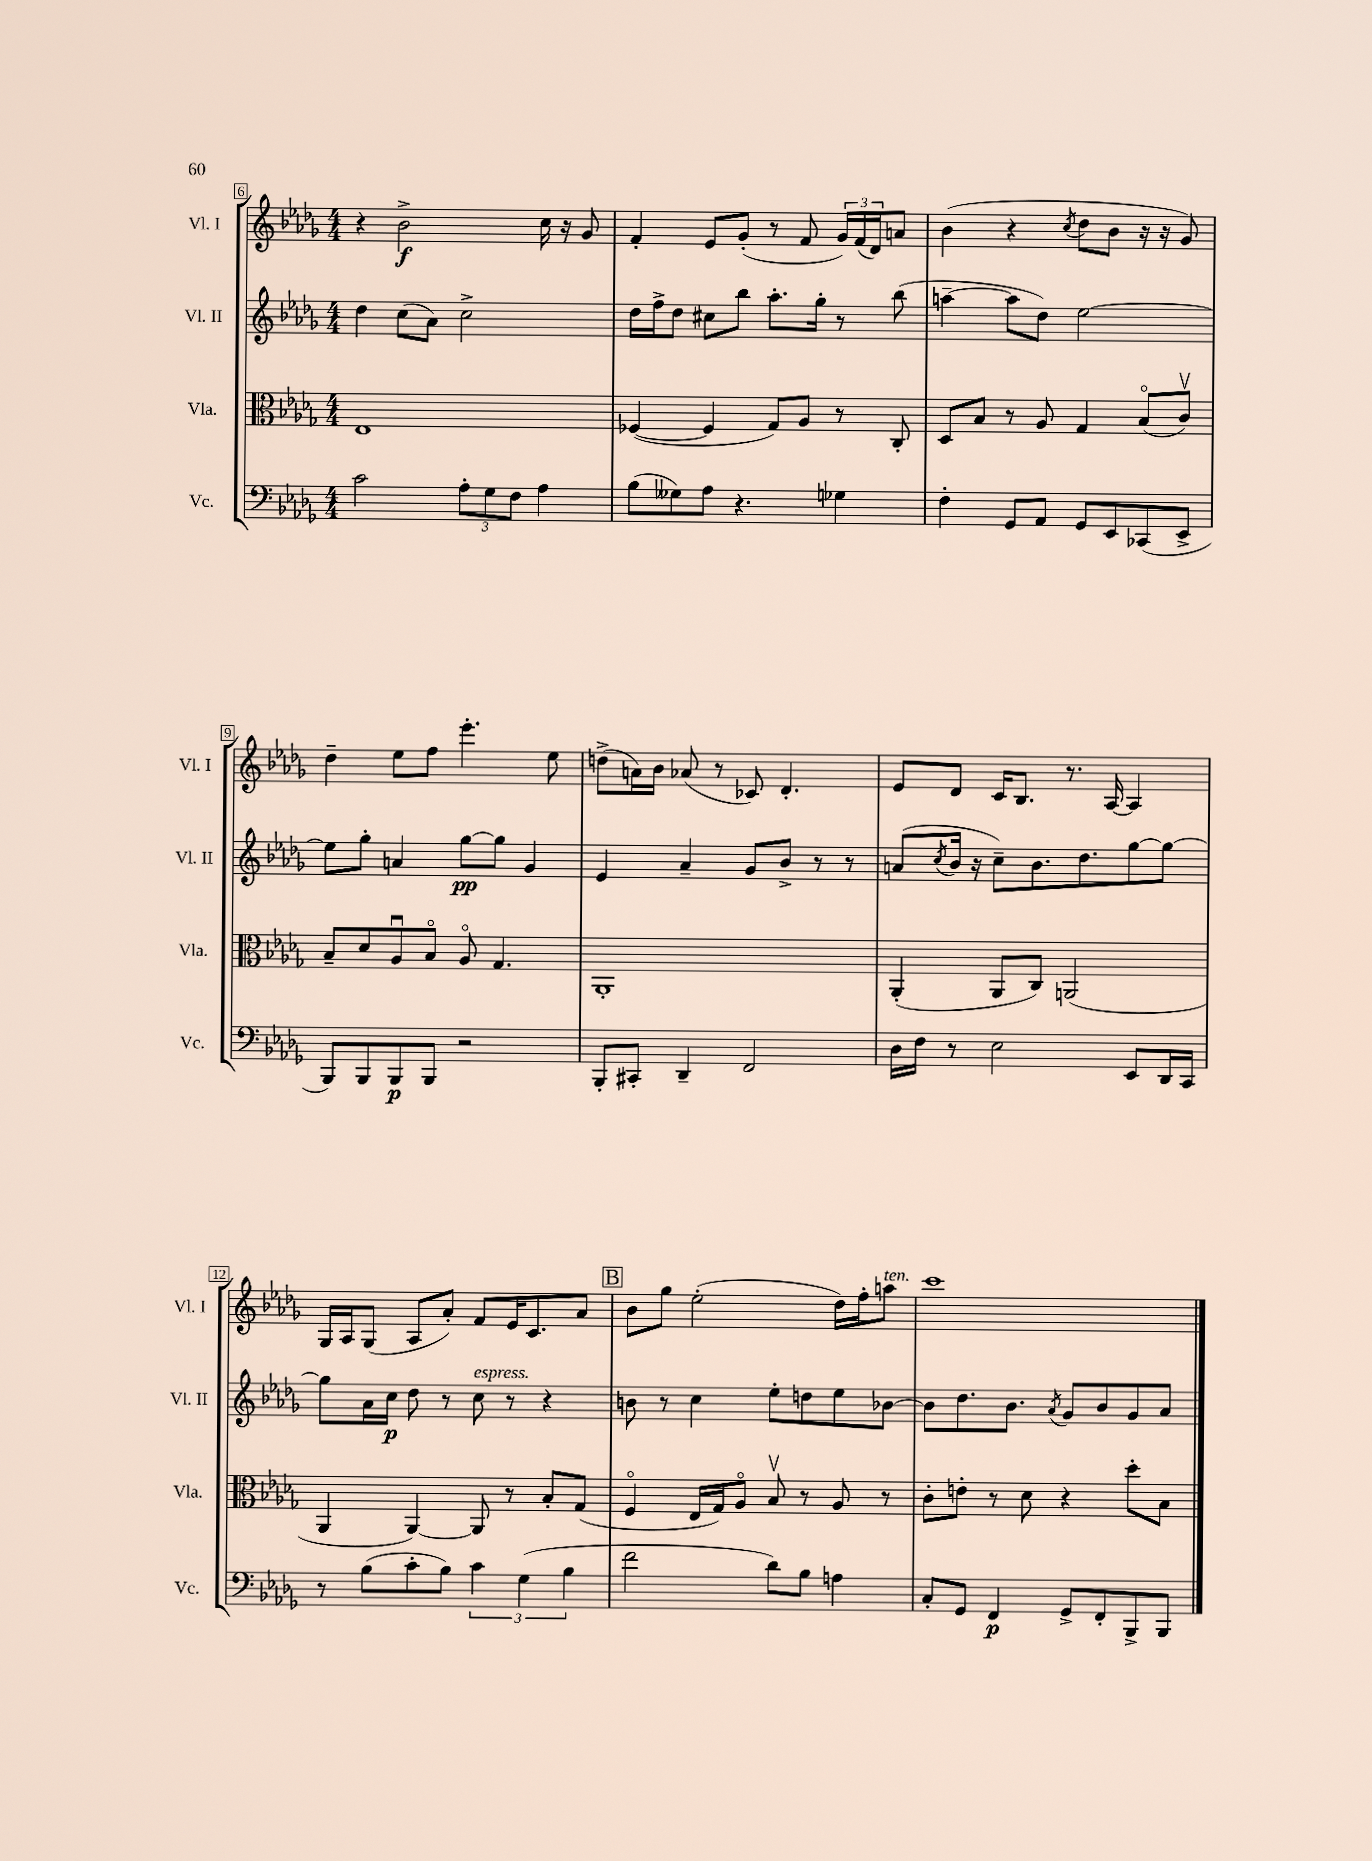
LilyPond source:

<<
\new StaffGroup <<
\new Staff = "s0" \with { instrumentName = "Vl. I" shortInstrumentName = "Vl. I" } {
    \clef treble \key des \major \numericTimeSignature \time 4/4
    r4 bes'2->\f c''16 r16 ges'8 |
    f'4-. ees'8 ges'8-.( r8 f'8 \tuplet 3/2 { ges'16) f'16( des'16) } a'8 |
    bes'4( r4 \acciaccatura { c''8 } des''8 bes'8 r16 r16 ges'8) |
    des''4-- ees''8 f''8 ees'''4.-. ees''8 |
    d''8->( a'16) bes'16 aes'8( r8 ces'8) des'4.-. |
    ees'8 des'8 c'16 bes8. r8. aes16~ aes4 |
    ges16 aes16 ges8( aes8 aes'8-.) f'8 ees'16 c'8. aes'8 |
    \mark \markup { \box "B" } bes'8 ges''8 ees''2-.( des''16) f''16-. a''8^\markup { \italic "ten." } |
    c'''1 \bar "|." |
}
\new Staff = "s1" \with { instrumentName = "Vl. II" shortInstrumentName = "Vl. II" } {
    \clef treble \key des \major \numericTimeSignature \time 4/4
    des''4 c''8( aes'8) c''2-> |
    des''16 f''16-> des''8 cis''8 bes''8 aes''8.-. ges''16-. r8 bes''8( |
    a''4~-- a''8 des''8) ees''2~ |
    ees''8 ges''8-. a'4 ges''8~\pp ges''8 ges'4 |
    ees'4 aes'4-- ges'8 bes'8-> r8 r8 |
    a'8( \acciaccatura { c''8 } bes'16 r16 c''8--) bes'8. des''8. ges''8~ ges''8~ |
    ges''8 aes'16 c''16\p des''8 r8 c''8^\markup { \italic "espress." } r8 r4 |
    \mark \markup { \box "B" } b'8 r8 c''4 ees''8-. d''8 ees''8 bes'8~ |
    bes'8 des''8. bes'8. \acciaccatura { aes'8 } ges'8 bes'8 ges'8 aes'8 \bar "|." |
}
\new Staff = "s2" \with { instrumentName = "Vla." shortInstrumentName = "Vla." } {
    \clef alto \key des \major \numericTimeSignature \time 4/4
    ees1 |
    fes4~( fes4 ges8) aes8 r8 c8-. |
    des8 bes8 r8 aes8 ges4 bes8\flageolet( c'8\upbow) |
    bes8-- des'8 aes8\downbow bes8\flageolet aes8\flageolet ges4. |
    aes,1-. |
    aes,4-.( aes,8 c8) a,2( |
    aes,4 aes,4~) aes,8 r8 bes8-. ges8( |
    \mark \markup { \box "B" } f4\flageolet ees16 ges16) aes8\flageolet bes8\upbow r8 aes8 r8 |
    c'8-. e'8-. r8 des'8 r4 des''8-. bes8 \bar "|." |
}
\new Staff = "s3" \with { instrumentName = "Vc." shortInstrumentName = "Vc." } {
    \clef bass \key des \major \numericTimeSignature \time 4/4
    c'2 \tuplet 3/2 { aes8-. ges8 f8 } aes4 |
    bes8( geses8) aes8 r4. ges4 |
    f4-. ges,8 aes,8 ges,8 ees,8 ces,8( ees,8-> |
    bes,,8) bes,,8 bes,,8\p bes,,8 r2 |
    bes,,8-. cis,8-. des,4-- f,2 |
    des16 f16 r8 ees2 ees,8 des,16 c,16 |
    r8 bes8( c'8-. bes8) \tuplet 3/2 { c'4 ges4( bes4 } |
    \mark \markup { \box "B" } f'2 des'8) bes8 a4 |
    c8-. ges,8 f,4\p ges,8-> f,8-. bes,,8-> bes,,8 \bar "|." |
}
>>
>>
\layout { \context { \Score currentBarNumber = #6 \override BarNumber.stencil = #(make-stencil-boxer 0.1 0.3 ly:text-interface::print) } }
